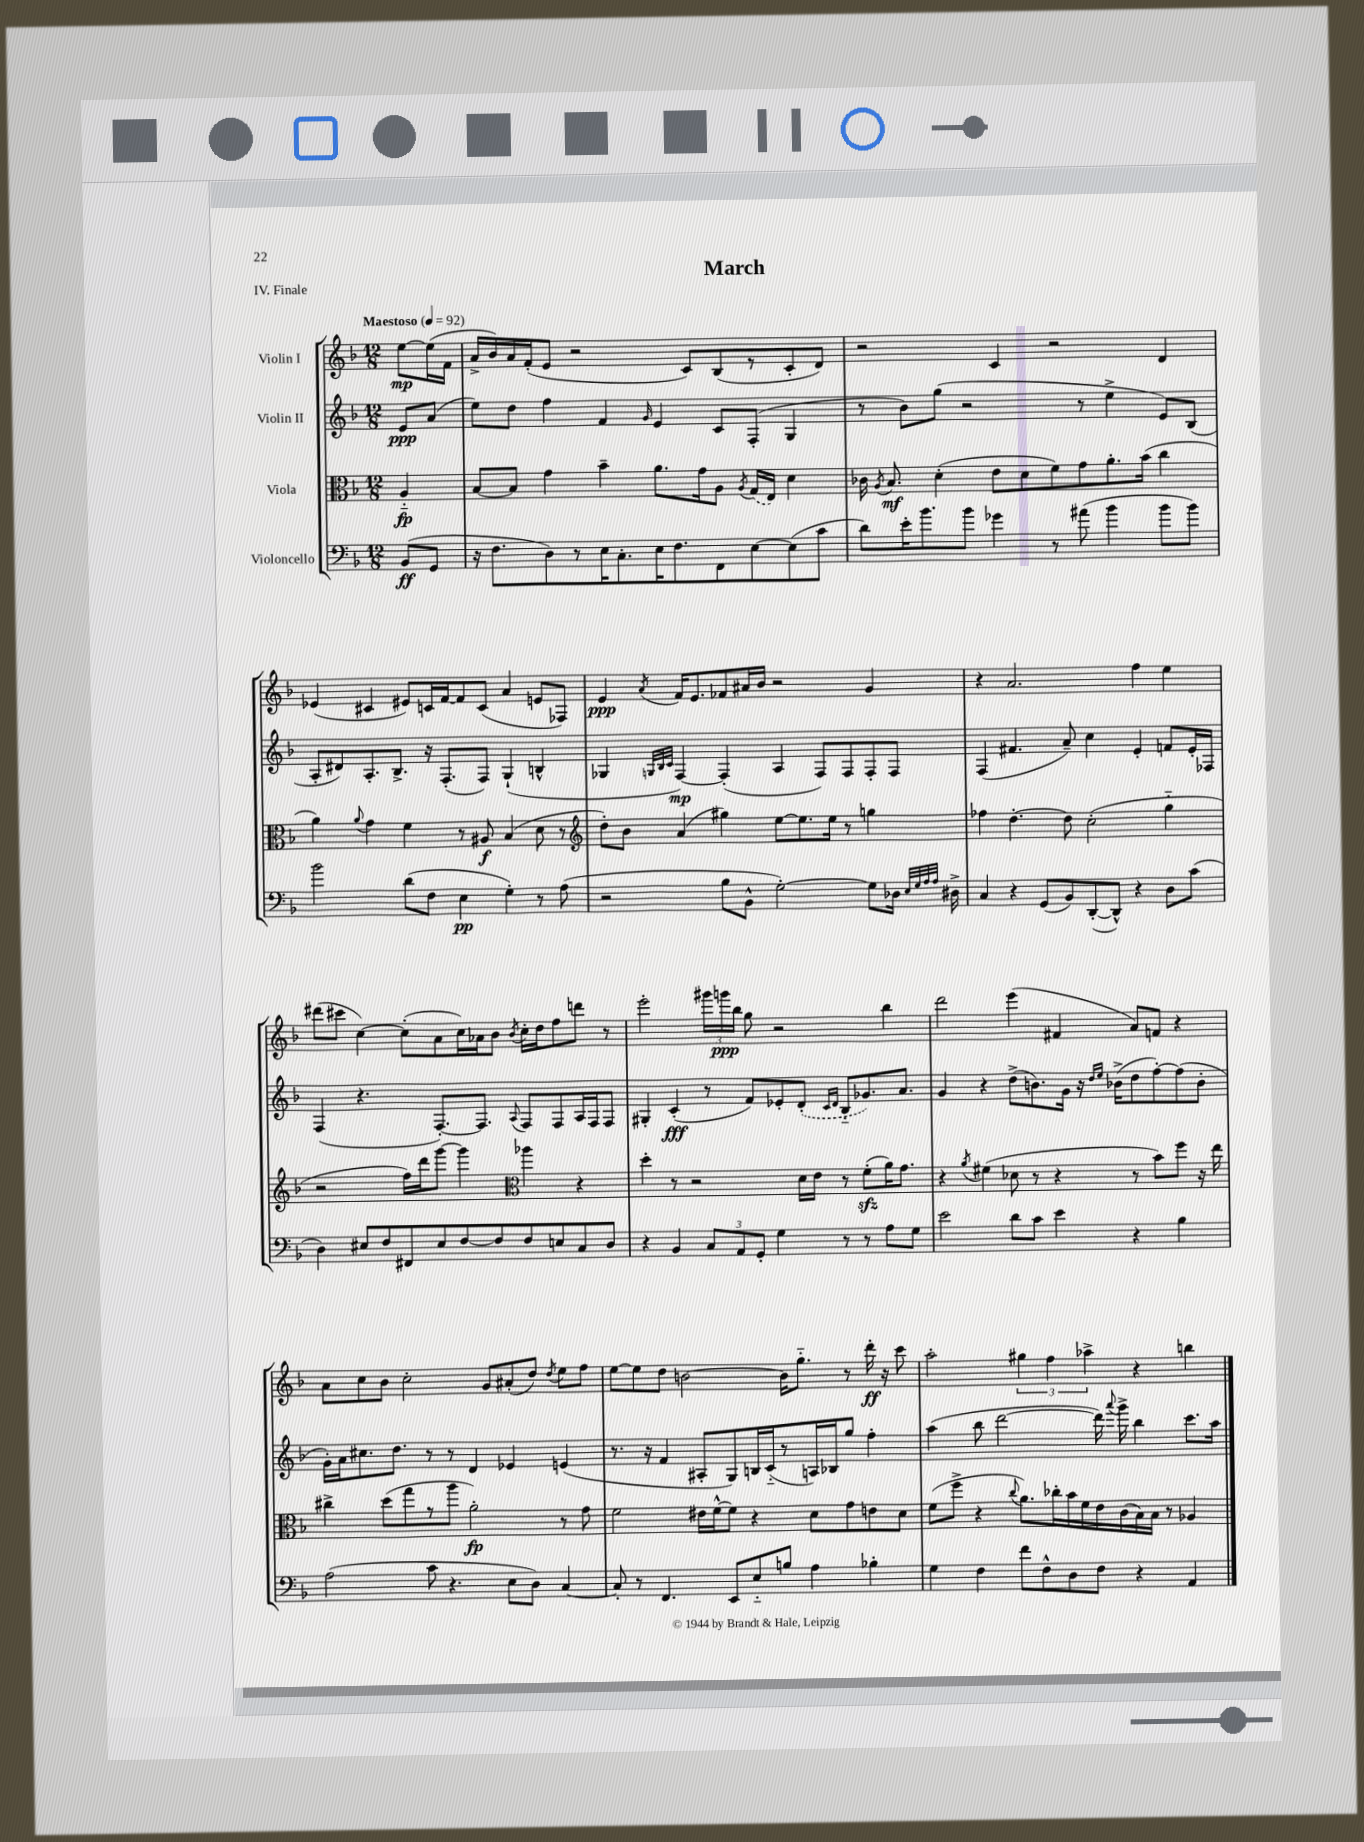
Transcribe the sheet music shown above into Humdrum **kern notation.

**kern	**kern	**kern	**kern
*staff4	*staff3	*staff2	*staff1
*clefF4	*clefC3	*clefG2	*clefG2
*k[b-]	*k[b-]	*k[b-]	*k[b-]
*M12/8	*M12/8	*M12/8	*M12/8
*MM92	*MM92	*MM92	*MM92
(8BB-/L	4A'~/	8e/L	[8ee\L
8GG/J	.	(8a/J	(16ee\]L
.	.	.	16f\JJ
=	=	=	=
16r	[8B-/L	8ee\L)	16a^/LL
8.F\L	.	.	16b-/)
.	8B-/]J	8dd\J	16a/
.	.	.	(16f'/J
8D\)	4g\	4ff\	8e/J
8r	.	.	2r
16E\K	4b-~\	4f/	.
8.C'\	.	.	.
.	.	16qqg/	.
16E\K	8.a\L	4e/	.
8.F\	.	.	.
.	.	.	8c/L)
.	16g\k	.	.
8FF\	8A\J	8c/L	(8B-/
.	8qA/	.	.
[8E\	(16G/LL	(8F'/J	8r
.	16E/JJ)	.	.
(8E\]	4d\	4G/	8c'/
8c\J	.	.	8d/J)
=	=	=	=
8d\L)	16c-\	8r	2r
.	8qA/	.	.
.	8.B-/	.	.
16e'\K	.	8b-\L)	.
8.b-\	.	.	.
.	(4d'\	(8gg\J	.
8b-\J	.	2r	.
4g-\	8e\L	.	4c/
.	8d\	.	.
8r	8f\)	.	2r
(8a#\	8g\	8r	.
4b-\	8.a'\	4ee^\	.
.	(16b-\Jk	.	.
8b-\L	4cc\	8e/L)	4d/
8b-\J)	.	(8B-/J	.
=	=	=	=
2b-\	4a\)	8A'/L	(4e-/
.	.	8d#/)	.
.	8qqa/	.	.
.	4g\	8.A'/	4c#/
.	.	8.B-^/J	.
(8d\L	4f\	.	8e#/L)
8F\J	.	16r	16c/L
.	.	(8.F'/L	[16f/J
4E\	8r	.	8f/]
.	8A#/	8F/J)	(8c/J
4G'\)	(4B-/	(4G`/	4a/
8r	8d\	4B^^/	8e/L
(8A\	8r	.	8F-/J)
=	=	=	=
*	*clefG2	*	*
2r	8dd'\L)	4G-/	4e/
.	8b-\J	.	.
.	.	32qqG/LLL	.
.	.	32qqB-/	.
.	.	32qqc/JJJ	8qa/
.	(4a/	[4F/)	16f/LK
.	.	.	8.e/
8B-\L	4gg#\)	(4F'/]	8f-/
8BB-^^\J	.	.	16a#/L
.	.	.	16b-/JJ
[2G'\)	[8ee\L	4A/	2r
.	8.ee\]	.	.
.	.	8F/L)	.
.	16ee\Jk	.	.
.	8r	8F/	.
8G\]L	4gg\	8F'/	4g/
16D-\Jk	.	8F/J	.
32qqE/LLL	.	.	.
32qqG/	.	.	.
32qqA/	.	.	.
32qqA/JJJ	.	.	.
16D#^\	.	.	.
=	=	=	=
4C/	4ff-\	(4F/	4r
4r	[4.dd'\	4.f#/	2.a/
(8GG/L	.	.	.
8BB-/)	8dd\]	8a~/)	.
([8DD'/	(2cc'\	4cc\	.
8DD^^/]J)	.	.	.
4r	.	4e'/	4ff\
8D\L	4gg'~\	8f/L	4ee\
(8c\J	.	16e'/L	.
.	.	16F-/JJ	.
=	=	=	=
4D\)	2r	(4F/	(8ddd#\L
.	.	.	8ccc#\J
8E#/L	.	4.r	[4cc\)
8F/	.	.	.
8FF#/	16ff\LL)	.	(8cc'\]L
.	16ddd\J	.	.
8E#/	[8ggg\J	[8.F'/L)	8a\
[8F/	4ggg\]	.	16cc\L)
.	.	8.F/]J	16a-\J
8F/]	.	.	8b-\J
*	*clefC3	*	*
.	.	8qqA/	8qb-/
8F/	4aa-\	8F/L	16cc'\LL
.	.	.	16dd\J
8E/	.	8F/	8ff\
8C/	4r	16A/L	8ddd\J
.	.	16F/J	.
8D/J	.	8F/J	8r
=	=	=	=
4r	4dd'\	4G#'/	2eee'\
4BB-/	8r	(4c'/	.
.	2r	.	.
12C/L	.	8r	24ggg#\LL
.	.	.	24ggg\
12AA/	.	.	24bb-\JJ
.	.	8f/L)	8gg\
12GG'/J	.	.	.
4G\	.	8e-'/	2r
.	16d\LL	(8d'/J	.
.	16e\JJ	.	.
.	.	16qqc/LL	.
.	.	16qqd/JJ	.
8r	8r	8B-'~/L	.
8r	(8f'\L	8.g-/)	.
8A\L	16a\K)	.	4bb-\
.	8.g\J	8.a/J	.
8G\J	.	.	.
=	=	=	=
2e\	4r	4g/	2ddd\
.	8qa/	.	.
.	(4f#\	4r	.
8d\L	8d-\	(8dd^\L	(4eee\
8c\J	8r	8.b\)	.
4e\	4r	.	4f#/
.	.	16g\Jk	.
.	.	16r	.
.	.	16qqdd/LL	.
.	.	16qqee/JJ	.
.	.	(16b-^\LK	.
4r	8r	8dd\	8a/L)
.	8b-\L)	[8ff'\)	8f/J
4B-\	8ff\J	(8ff\]	4r
.	16r	8b-'\J	.
.	16ee\	.	.
=	=	=	=
(2A\	4cc#^\	16g'\LL)	8a\L
.	.	16a\J	.
.	.	8.cc#\	8cc\
.	(8dd\L	.	8b-\J
.	.	8.dd\J	.
.	8gg\	.	2cc'\
8c\	8r	8r	.
4.r	8aa\J	8r	.
.	2a'\)	4d/	.
.	.	.	8g/L
8E\L	.	4e-/	(8a#'/
8D\J)	.	.	8dd/J)
.	.	.	8qdd/
[4C/	8r	(4e/	8ee\L
.	8g\	.	8ff\J
=	=	=	=
8C'/]	2f\	8.r	[8ee\L
8r	.	.	8ee\]
.	.	16r	.
4.FF/	.	4f/	8dd\J
.	.	.	[2b\
.	16e#\LL	8A#'/L	.
.	[16f^^\J	.	.
8EE/L	8f\]J	8G/)	.
8E'~/	4r	16B/L	.
.	.	(16c'~/J	.
8B/J	.	8r	16b\]LK
.	.	.	8.gg'~\J
4A\	8d\L	16A/L)	.
.	.	16B-/J	.
.	8g\	8gg/J	8r
4B-'\	8e\	4ff'\	16ddd'\
.	.	.	16r
.	8d\J	.	8ccc\
=	=	=	=
4G\	(8f\L	(4aa\	2aa'\
.	8ff^\J	.	.
4F\	4r	8bb-\	.
.	.	[2ddd\	.
.	8qqcc/	.	.
8f\L	8.a\L)	.	6gg#\
8F^^\	.	.	.
.	.	.	6ff\
.	16cc-'\L	.	.
8D\	16b-\	.	.
.	16f\	.	.
.	.	.	6aa-^\
8F\J	16e\	16ddd\])	.
.	.	8qqaaa/	.
.	(16c\	16ggg^\	.
4r	16B-\)	4bb-\	4r
.	16B-\JJ	.	.
.	8r	.	.
4AA/	4A-/	8.ccc\L	4bb\
.	.	16aa\Jk	.
==	==	==	==
*-	*-	*-	*-
